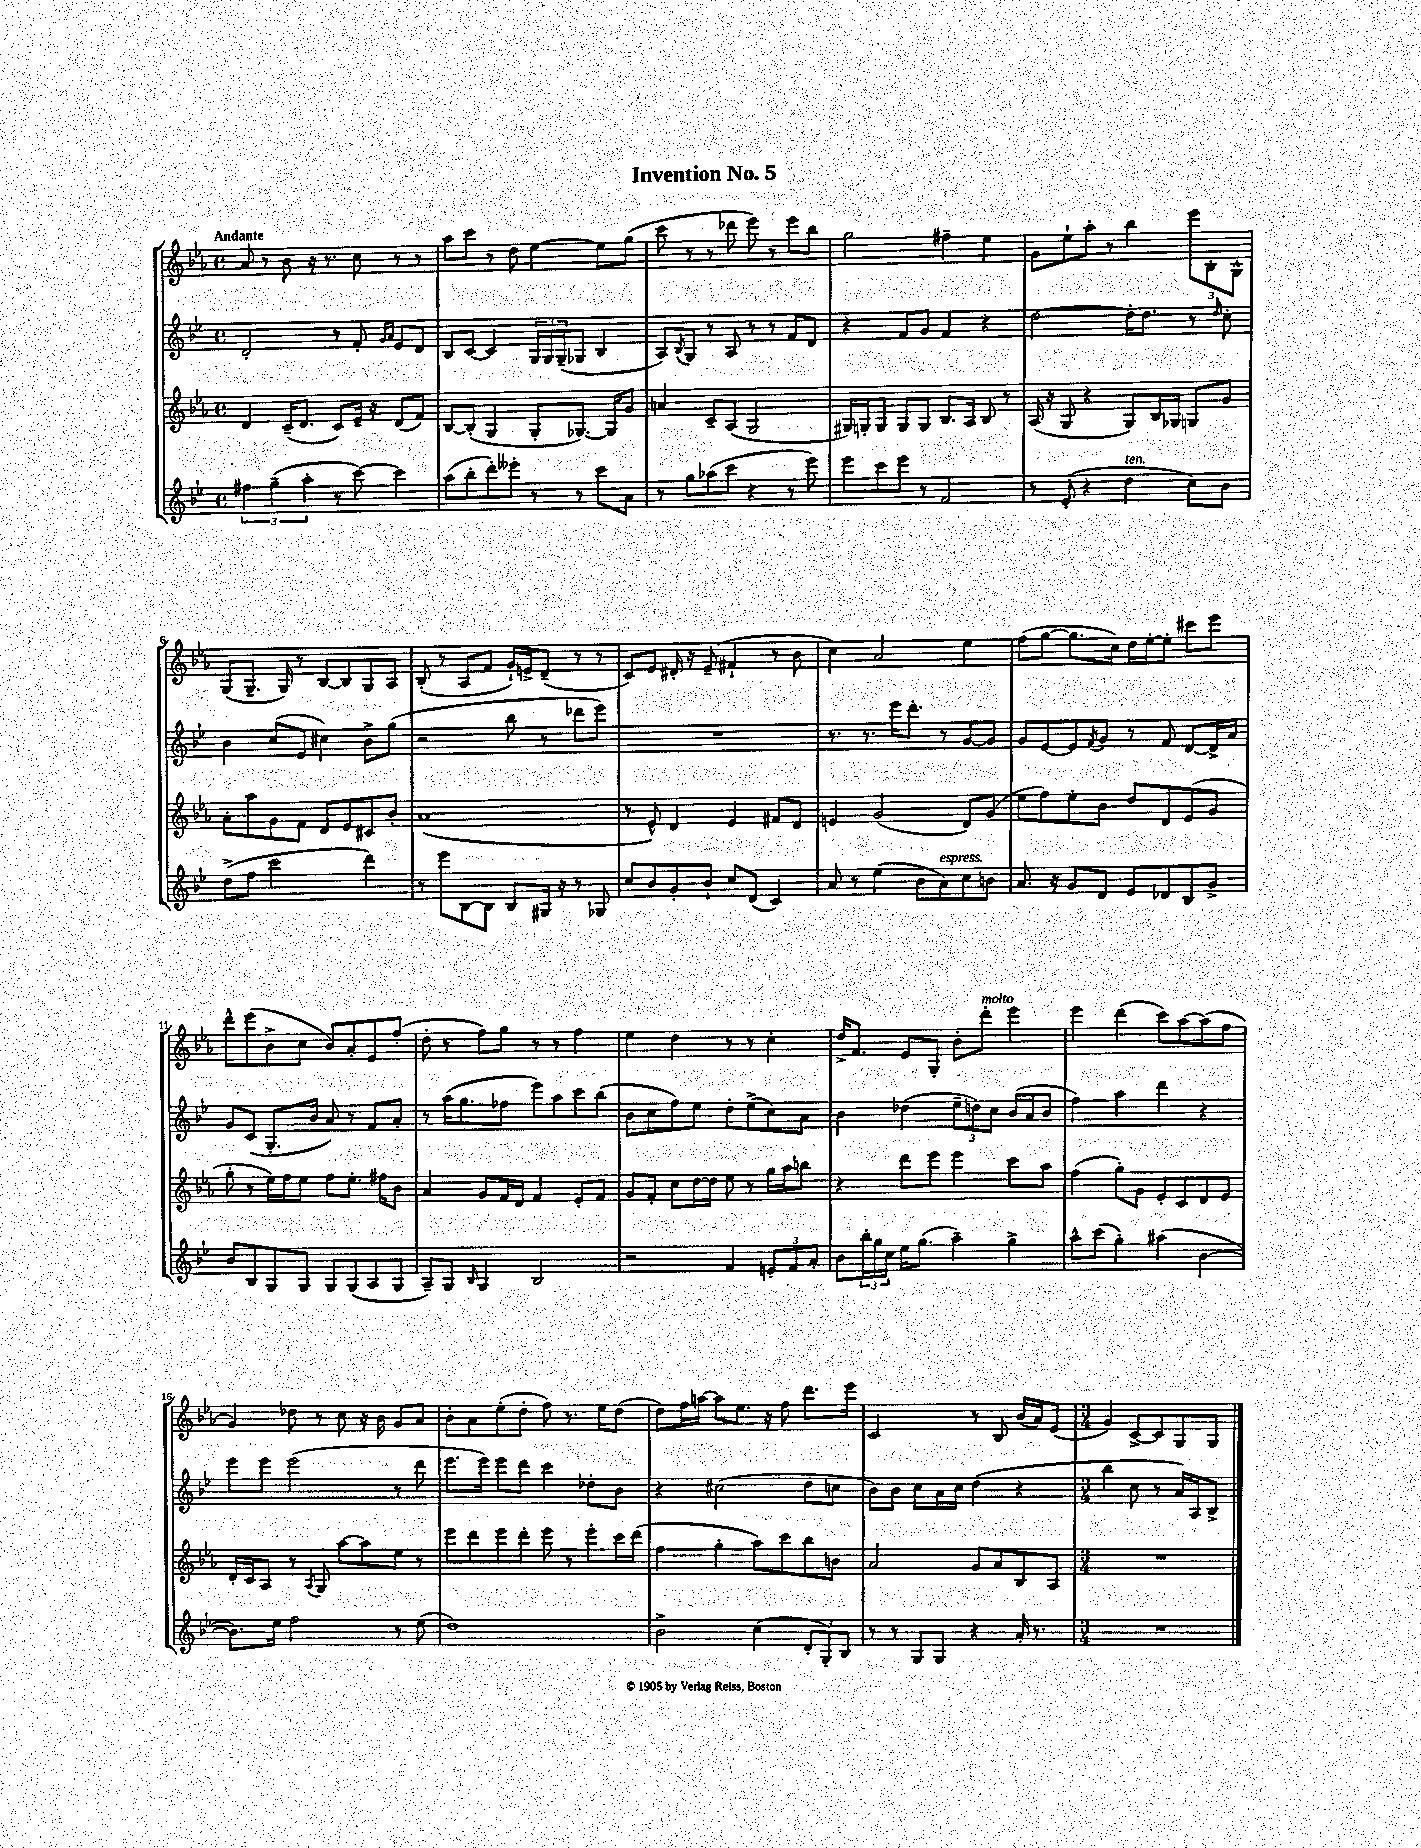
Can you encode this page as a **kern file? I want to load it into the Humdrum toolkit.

**kern	**kern	**kern	**kern
*staff4	*staff3	*staff2	*staff1
*clefG2	*clefG2	*clefG2	*clefG2
*k[b-e-]	*k[b-e-a-]	*k[b-e-]	*k[b-e-a-]
*M4/4	*M4/4	*M4/4	*M4/4
*met(c)	*met(c)	*met(c)	*met(c)
6ff#	4d	2d'	8a-
.	.	.	8r
(6gg~	.	.	.
.	(16c~	.	8b-
.	8.d	.	.
6aa'	.	.	.
.	.	.	16r
.	.	.	8.r
8r	8c)	8r	.
[8ccc)	16e-~	8f'	8cc
.	16r	.	.
.	.	16qqg	.
.	.	16qqa	.
4ccc]	(8d	8e-	8r
.	8f)	8d	8r
=	=	=	=
(8aa	[8B-	8B-	8aa-
8bb-'	(8B-']	[8c	8ccc
8ddd')	4G	4c]	8r
8eee--'	.	.	8dd
8r	8G'	24G	[4ee-
.	.	24G	.
.	.	(24G~	.
8r	[8.G-)	8G-	.
8ccc	.	4B-	8ee-]
.	16G-]	.	.
8a	8g	.	(8gg
=	=	=	=
8r	4a	8A)	8ccc
.	.	8qB-	.
8gg	.	8G	8r
(8aa-	8c~	8r	8r
8ccc	(8A-	8A	8ddd-
4r	2G	8r	8eee-)
.	.	8r	8r
8r	.	8f	8eee-
8eee-)	.	8d	8bb-
=	=	=	=
8eee-	16G#)	4r	2gg
.	16G'	.	.
8ccc	8G	.	.
8eee-	8G	8f	.
8r	8G	8g	.
2f	8.B-	4f	4ff#~
.	16A-	.	.
.	8B-	4r	4ee-
.	8r	.	.
=	=	=	=
8r	(16A-	[2dd	8g
.	16r	.	.
(8e-'	8G	.	8ee-`
4r	4r	.	8aa-'
.	.	.	8r
4dd	8G)	16dd']	4bb-
.	.	8.dd	.
.	16B-	.	.
.	16G-	.	.
8cc)	8G	8r	12eee-
.	.	.	12B-'
.	.	16qqdd	.
8b-	8g	8cc'	.
.	.	.	12G^^
=	=	=	=
(8dd^	8a-'	4b-	(8G
8ff	8aa-	.	8.G~
2ccc	8g	(8cc	.
.	.	.	16G)
.	8f	8e-	8r
.	8d	4cc#)	[8B-
.	8e-	.	8B-]
4ddd)	8c#	8b-^	8G
.	8b-'	(8gg	8A-
=	=	=	=
8r	(1a-	2r	(8B-'
8eee-	.	.	8r
[8B-	.	.	8A-
8B-]	.	.	8f
8B-	.	8bb-	16g`)
.	.	.	16e^
16G#	.	8r	(8d~
16r	.	.	.
8r	.	8ddd-	8r
8G-	.	8eee-)	8r
=	=	=	=
8cc	8r	1r	8c)
8b-	8e-^^)	.	8e-
8g'	4d	.	16d#'
.	.	.	16r
8b-`	.	.	(8e-~
8cc	4e-	.	4f#`
(8d	.	.	.
4c)	8f#	.	8r
.	8d	.	8b-
=	=	=	=
8a	4e	8.r	4cc)
8r	.	.	.
.	.	8.r	.
(4ee-	(2g	.	2a-
.	.	16eee-	.
.	.	8.ddd'	.
8b-	.	.	.
8a)	.	8r	.
8cc	8d)	[8g	4ee-
8b	(8g	8g]	.
=	=	=	=
8.a	8ee-	8g	(8ff
.	8ff)	[8e-	[8gg
16r	.	.	.
8g	8ee-'	8e-]	8.gg]
.	.	8qf	.
8d	8b-	8g	.
.	.	.	16cc)
8e-	8dd	8r	16dd
.	.	.	[16ee-'
8d-	8d	8f	8ee-']
8B-	(8e-	[8d	8ccc#
8g^	8g	16d^]	8eee-
.	.	16a	.
=	=	=	=
8b-	8gg'	8g	8ddd^^
8B-	8r	(8c	(8eee-
8G	16ee-)	8.G'	8b-^
.	16ff	.	.
8G	8ee-	.	8cc
.	.	16b-	.
8G	8ff	8a)	8b-)
(8G	8.ee-'	8r	8a-'
8A	.	8f	8e-
.	16ff#	.	.
8G	8b-	8a'	(8ff'
=	=	=	=
8A~)	4a-	8r	8dd'
8G	.	(16aa	8r
.	.	8.gg	.
16qqB-	.	.	.
4G	8g	.	8ff)
.	16f	8ff-	8gg
.	16d	.	.
2B-	4f	8eee-)	8r
.	.	8aa	8r
.	8e-'	8ccc	4ff
.	8f	(8bb-	.
=	=	=	=
2r	8g	8b-	4ee-
.	8f'	8cc	.
.	8cc	8ff)	4dd
.	[16dd	8ee-	.
.	16dd]	.	.
4f	8ee-	8dd'	8r
.	8r	(8ee-^	8r
12e'	16gg	8cc)	4cc'
.	16aa-	.	.
12f	.	.	.
.	8bb	8a	.
12a'	.	.	.
=	=	=	=
8b-	4r	4b-	16dd^
.	.	.	8.f
24bb-'	.	.	.
24gg	.	.	.
24cc	.	.	.
16ee-	8ddd	(4dd-	8e-
(8.gg	.	.	.
.	8eee-	.	8G'
4aa~)	4eee-	12ee-~	8b-'
.	.	12dd)	.
.	.	.	8ddd'
.	.	12cc	.
4gg^	8ccc	(16b-	4eee-
.	.	16a	.
.	8aa-	8b-	.
=	=	=	=
8aa^^	(4ff	4ff)	4eee-
(8ccc	.	.	.
4gg')	8gg')	4aa	(4ddd
.	8g	.	.
(4aa#	8e-'	4ddd	8ccc)
.	8c	.	[8aa-
[4b-	8d	4r	(8aa-]
.	8e-	.	8ff
=	=	=	=
8.b-])	16d'	8eee-	4g)
.	16c	.	.
.	8A-	8eee-	.
16ee-	.	.	.
2ff	8r	(2eee-	8dd-
.	8qA-	.	.
.	8G	.	8r
.	[8aa-	.	8cc
.	8aa-]	.	16r
.	.	.	16b-
8r	8ee-	8r	8g
(8ee-	8r	8ddd	8a-
=	=	=	=
1dd)	8eee-	8.eee-	8b-'
.	8ddd	.	8a-
.	.	16eee-)	.
.	8eee-	8eee-	(8ee-'
.	8ddd'	8ddd	8dd'
.	8eee-	4ccc	8ff)
.	8r	.	8.r
.	8eee-'	8dd-'	.
.	.	.	16ee-
.	16ccc	8b-	(8dd
.	(16ddd	.	.
=	=	=	=
2b-^	4ff	4r	8dd)
.	.	.	16ff
.	.	.	[16aa
.	4gg'	(2cc#	8aa]
.	.	.	8.ee-
(4cc	8aa-)	.	.
.	.	.	16r
.	8ccc	.	8ff
12d'	8bb-	8dd	8.ddd
12G')	.	.	.
.	8b	8cc	.
12B-	.	.	.
.	.	.	16eee-
=	=	=	=
8r	2a-	8b-)	2c
8r	.	8b-	.
8G	.	8cc	.
8G	.	16a	.
.	.	16cc	.
4r	8g	(4dd	8r
.	8a-	.	8B-
16a'	8B-	4r	(16b-
8.r	.	.	16a-)
.	8A-	.	(8e-
=	=	=	=
*M3/4	*M3/4	*M3/4	*M3/4
2.r	2.r	4bb-	4g)
.	.	8cc	[8c^
.	.	8r	8c]
.	.	16a)	8G
.	.	16A	.
.	.	8B-^	8G
==	==	==	==
*-	*-	*-	*-
